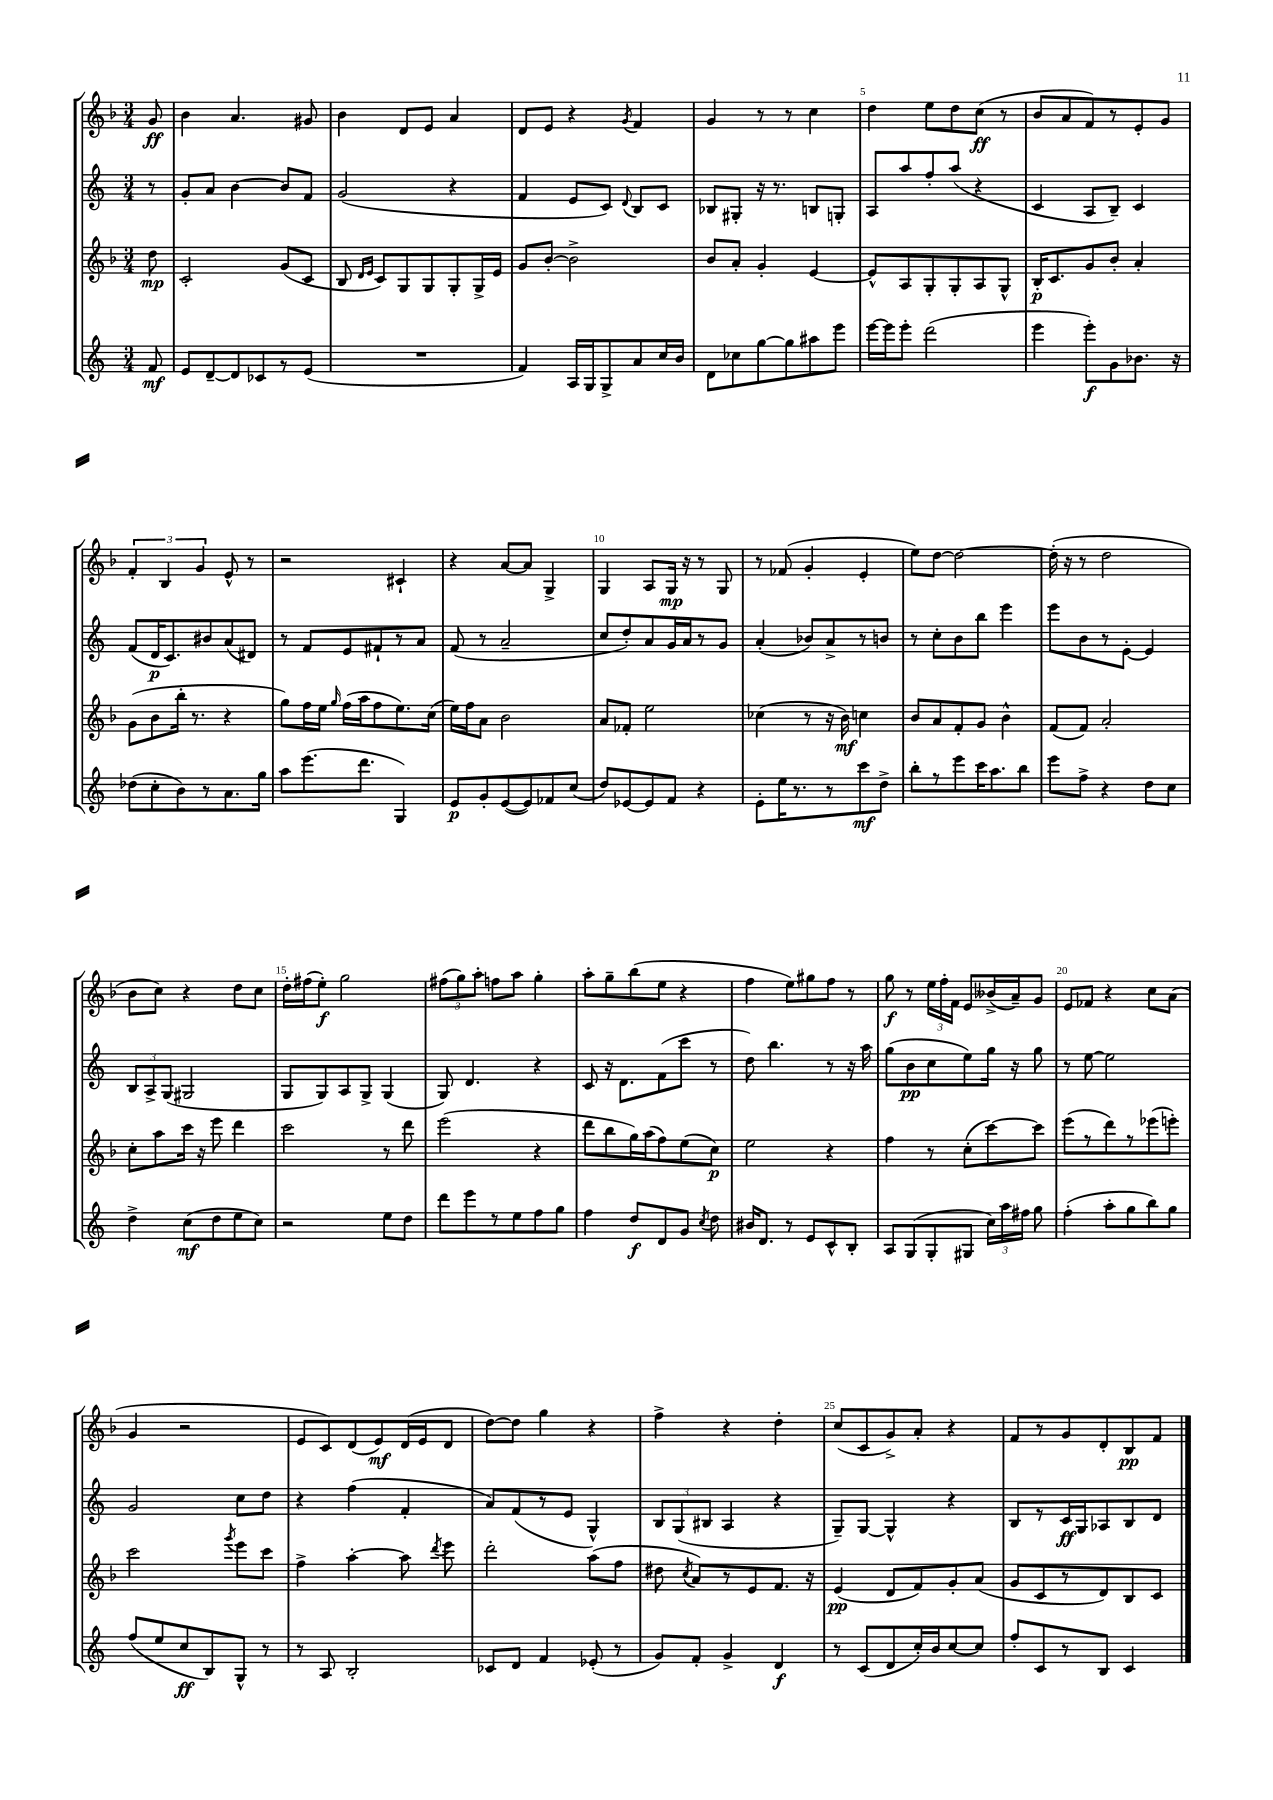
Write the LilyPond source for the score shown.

<<
\new StaffGroup <<
\new Staff = "s0" {
    \clef treble \key f \major \numericTimeSignature \time 3/4 \partial 8
    \autoBeamOff g'8\ff |
    bes'4 a'4. gis'8 |
    bes'4 d'8[ e'8] a'4 |
    d'8[ e'8] r4 \acciaccatura { g'8 } f'4 |
    g'4 r8 r8 c''4 |
    d''4 e''8[ d''8 c''8]\ff( r8 |
    bes'8[ a'8 f'8) r8 e'8-. g'8] |
    \tuplet 3/2 { f'4-. bes4 g'4 } e'8-^ r8 |
    r2 cis'4-! |
    r4 a'8[~ a'8] g4-> |
    g4 a8[ g16]\mp r16 r8 g8 |
    r8 fes'8( g'4-. e'4-. |
    e''8[) d''8]~ d''2~ |
    d''16-.( r16 r8 d''2 |
    bes'8[ c''8]) r4 d''8[ c''8] |
    d''16[-. fis''16( e''8]-.\f) g''2 |
    \tuplet 3/2 { fis''8[( g''8) a''8]-. } f''8[ a''8] g''4-. |
    a''8[-. g''8-- bes''8( e''8] r4 |
    f''4 e''8[) gis''8 f''8] r8 |
    g''8\f r8 \tuplet 3/2 { e''16[ f''16-. f'16] } e'8[ beses'16->( a'16--) g'8] |
    e'8[ fes'8] r4 c''8[ a'8]( |
    g'4 r2 |
    e'8[ c'8) d'8( e'8\mf) d'16( e'16 d'8] |
    d''8[~) d''8] g''4 r4 |
    f''4-> r4 d''4-. |
    c''8[( c'8 g'8->) a'8]-. r4 |
    f'8[ r8 g'8 d'8-. bes8\pp f'8] \bar "|." |
}
\new Staff = "s1" {
    \clef treble \key c \major \numericTimeSignature \time 3/4 \partial 8
    \autoBeamOff r8 |
    g'8[-. a'8] b'4~ b'8[ f'8] |
    g'2( r4 |
    f'4 e'8[ c'8]) \appoggiatura { d'8 } b8[ c'8] |
    bes8[ gis8]-. r16 r8. b8[ g8]-. |
    a8[ a''8 f''8-. a''8]( r4 |
    c'4 a8[ b8]--) c'4 |
    f'8[( d'16\p c'8.) bis'8 a'8( dis'8]) |
    r8 f'8[ e'8 fis'8-! r8 a'8] |
    f'8( r8 a'2-- |
    c''8[ d''8-.) a'8 g'16 a'16 r8 g'8] |
    a'4-.( bes'8[) a'8-> r8 b'8] |
    r8 c''8[-. b'8 b''8] e'''4 |
    e'''8[ b'8 r8 e'8]~-. e'4 |
    \tuplet 3/2 { b8[ a8-> g8]( } gis2 |
    g8[ g8) a8 g8]-> g4( |
    g8) d'4. r4 |
    c'8 r16 d'8.[ f'8( c'''8] r8 |
    d''8) b''4. r8 r16 a''16 |
    g''8[( b'8\pp c''8 e''8) g''16] r16 g''8 |
    r8 e''8~ e''2 |
    g'2 c''8[ d''8] |
    r4 f''4( f'4-. |
    a'8[) f'8( r8 e'8] g4-^) |
    \tuplet 3/2 { b8[ g8( bis8] } a4 r4 |
    g8[--) g8]~ g4-^ r4 |
    b8[ r8 c'16\ff g16 aes8 b8 d'8] \bar "|." |
}
\new Staff = "s2" {
    \clef treble \key f \major \numericTimeSignature \time 3/4 \partial 8
    \autoBeamOff d''8\mp |
    c'2-. g'8[( c'8] |
    bes8 \grace { d'16[ e'16] } c'8[) g8 g8 g8-. g16-> e'16] |
    g'8[ bes'8]~-. bes'2-> |
    bes'8[ a'8]-. g'4-. e'4~ |
    e'8[-^ a8 g8-. g8-. a8 g8]-^ |
    bes16[-.\p c'8. g'8 bes'8]-. a'4-. |
    g'8[( bes'8 bes''16]-. r8. r4 |
    g''8[) f''16 e''16] \grace { g''16 } f''16[( a''16 f''8 e''8.) c''16]( |
    e''16[) f''16 a'8] bes'2 |
    a'8[ fes'8]-. e''2 |
    ces''4( r8 r16 bes'16\mf) c''4 |
    bes'8[ a'8 f'8-. g'8] bes'4-^ |
    f'8[( f'8]) a'2-. |
    c''8[-. a''8 c'''16] r16 e'''8 d'''4 |
    c'''2 r8 d'''8 |
    e'''2( r4 |
    d'''8[ bes''8 g''16) a''16( f''8) e''8( c''8]\p) |
    e''2 r4 |
    f''4 r8 c''8[-.( c'''8~) c'''8] |
    e'''8[( r8 d'''8) r8 ees'''8( e'''8]-.) |
    c'''2 \acciaccatura { g'''8 } e'''8[ c'''8] |
    f''4-> a''4~-. a''8 \acciaccatura { d'''8 } e'''8 |
    d'''2-. a''8[( f''8] |
    dis''8 \acciaccatura { c''8 } a'8[) r8 e'8 f'8.] r16 |
    e'4\pp( d'8[ f'8) g'8-. a'8]( |
    g'8[ c'8 r8 d'8) bes8 c'8] \bar "|." |
}
\new Staff = "s3" {
    \clef treble \key c \major \numericTimeSignature \time 3/4 \partial 8
    \autoBeamOff f'8\mf |
    e'8[ d'8~-- d'8 ces'8 r8 e'8]( |
    R2. |
    f'4) a16[ g16 g8-> a'8 c''16 b'16] |
    d'8[ ces''8 g''8~ g''8 ais''8 e'''8] |
    e'''16[~ e'''16 e'''8]-. d'''2( |
    e'''4 e'''8[-.\f) g'8 bes'8.] r16 |
    des''8[( c''8-. b'8) r8 a'8. g''16] |
    a''8[ e'''8.( d'''8.] g4) |
    e'8[\p g'8-. e'8~( e'8) fes'8 c''8]( |
    d''8[) ees'8~ ees'8 f'8] r4 |
    e'8[-. e''16 r8. r8 c'''8\mf d''8]-> |
    b''8[-. r8 e'''8 c'''16 a''8. b''8] |
    e'''8[ f''8]-> r4 d''8[ c''8] |
    d''4-> c''8[\mf( d''8 e''8 c''8]) |
    r2 e''8[ d''8] |
    d'''8[ e'''8 r8 e''8 f''8 g''8] |
    f''4 d''8[\f d'8 g'8] \acciaccatura { c''8 } d''8 |
    bis'16[ d'8.] r8 e'8[ c'8-^ b8]-. |
    a8[ g8( g8-. gis8] \tuplet 3/2 { c''16[) a''16 fis''16] } g''8 |
    f''4-.( a''8[-. g''8 b''8) g''8] |
    f''8[( e''8 c''8\ff b8) g8]-^ r8 |
    r8 a8 b2-. |
    ces'8[ d'8] f'4 ees'8-.( r8 |
    g'8[) f'8]-. g'4-> d'4\f |
    r8 c'8[( d'8 c''16-.) b'16 c''8~ c''8] |
    f''8[-. c'8 r8 b8] c'4 \bar "|." |
}
>>
>>
\layout { \context { \Score \override BarNumber.break-visibility = ##(#f #t #t) barNumberVisibility = #(every-nth-bar-number-visible 5) } }
